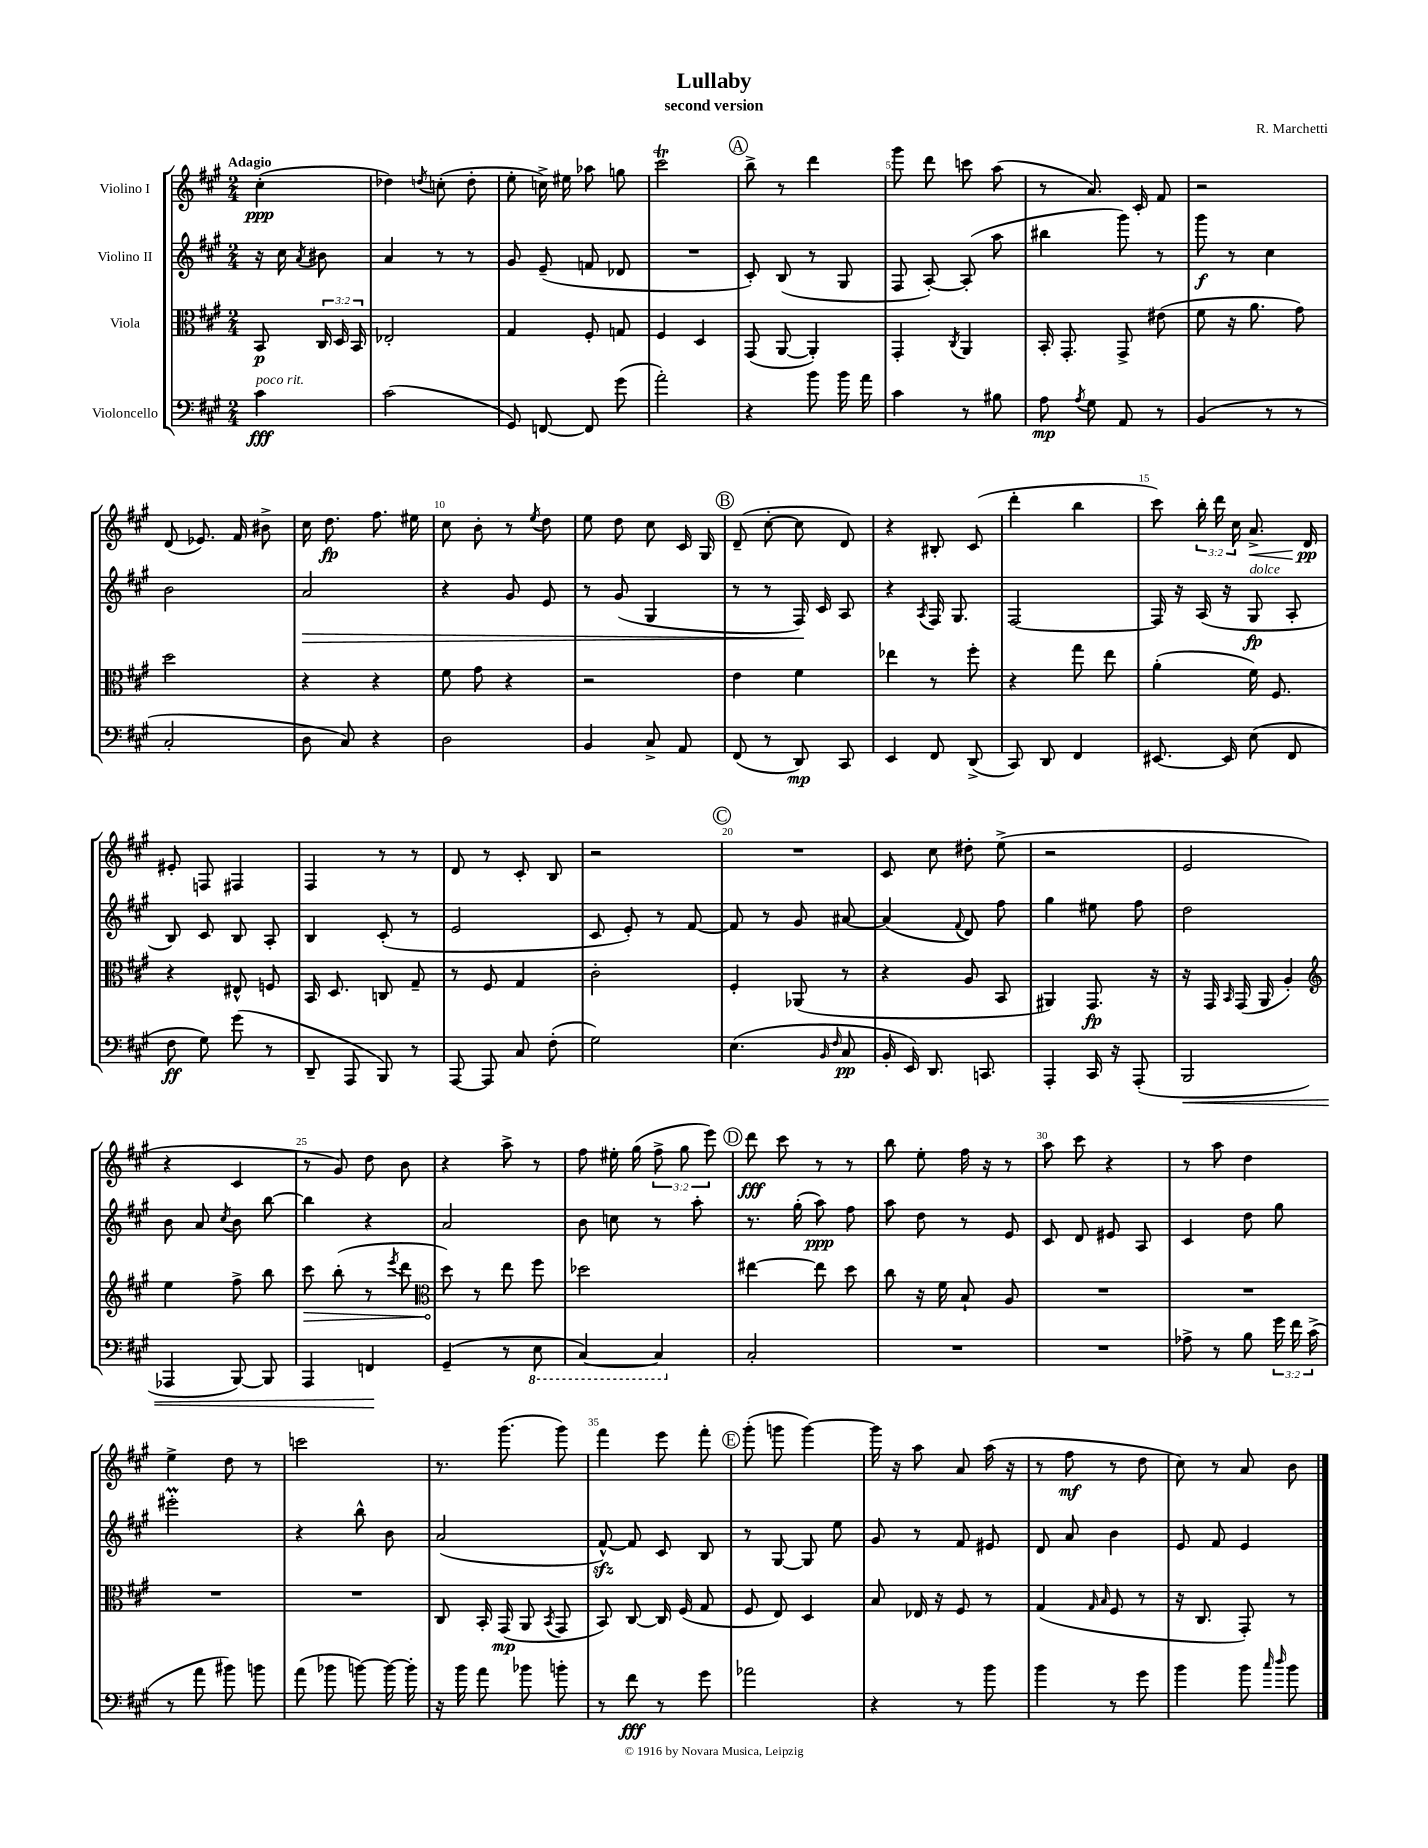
\header { title = "Lullaby" composer = "R. Marchetti" subtitle = "second version" }
<<
\new StaffGroup <<
\new Staff = "s0" \with { instrumentName = "Violino I" } {
    \clef treble \key a \major \numericTimeSignature \time 2/4 \override Staff.TupletNumber.text = #tuplet-number::calc-fraction-text \partial 4 \tempo "Adagio"
    \autoBeamOff cis''4-.\ppp( |
    des''4) \acciaccatura { d''8 } c''8-.( d''8-. |
    e''8-. c''16->) eis''16 aes''8 g''8 |
    cis'''2\trill |
    \mark \markup { \circle "A" } b''8-> r8 d'''4 |
    gis'''8 d'''8 c'''8 a''8( |
    r8 a'8.) cis'16-. fis'8 |
    r2 |
    d'8( ees'8.) fis'16 bis'8-> |
    cis''16 d''8.\fp fis''8. eis''16 |
    cis''8 b'8-. r8 \acciaccatura { e''8 } d''8 |
    e''8 d''8 cis''8 cis'16 gis16 |
    \mark \markup { \circle "B" } d'8--( cis''8~-. cis''8 d'8) |
    r4 bis8-. cis'8( |
    d'''4-. b''4 |
    cis'''8) \tuplet 3/2 { b''16-. d'''16 cis''16 } a'8.->\< d'16\pp\! |
    eis'8-. f8 fis4 |
    fis4 r8 r8 |
    d'8 r8 cis'8-. b8 |
    r2 |
    \mark \markup { \circle "C" } R2 |
    cis'8 cis''8 dis''8-. e''8->( |
    r2 |
    e'2 |
    r4 cis'4 |
    r8 gis'8) d''8 b'8 |
    r4 a''8-> r8 |
    fis''8 eis''16-. gis''16( \tuplet 3/2 { fis''8-> gis''8 e'''8) } |
    \mark \markup { \circle "D" } d'''8\fff cis'''8 r8 r8 |
    b''8 e''8-. fis''16 r16 r8 |
    a''8 cis'''8 r4 |
    r8 a''8 d''4 |
    e''4-> d''8 r8 |
    c'''2 |
    r8. gis'''8.( gis'''8) |
    fis'''4 e'''8 fis'''8-. |
    \mark \markup { \circle "E" } gis'''8-.( g'''8 g'''4~) |
    g'''16 r16 a''8 a'8 a''16( r16 |
    r8 fis''8\mf r8 d''8 |
    cis''8) r8 a'8 b'8 \bar "|." |
}
\new Staff = "s1" \with { instrumentName = "Violino II" } {
    \clef treble \key a \major \numericTimeSignature \time 2/4 \partial 4
    \autoBeamOff r16 cis''16 \acciaccatura { a'8 } bis'8 |
    a'4 r8 r8 |
    gis'8 e'8--( f'8 des'8 |
    R2 |
    \mark \markup { \circle "A" } cis'8-.) b8( r8 gis8 |
    fis8 a8~-.) a8-.( a''8 |
    bis''4 gis'''8) r8 |
    gis'''8\f r8 cis''4 |
    b'2 |
    a'2\> |
    r4 gis'8 e'8 |
    r8 gis'8( gis4 |
    \mark \markup { \circle "B" } r8 r8 fis16\!) cis'16 a8 |
    r4 \acciaccatura { a8 } fis16 gis8. |
    fis2~ |
    fis16 r16 a16( r16 gis8\fp^\markup { \italic "dolce" } a8-. |
    b8) cis'8 b8 a8-. |
    b4 cis'8-.( r8 |
    e'2 |
    cis'8 e'8-.) r8 fis'8~ |
    \mark \markup { \circle "C" } fis'8 r8 gis'8 ais'8~ |
    ais'4( \appoggiatura { fis'8 } d'8) fis''8 |
    gis''4 eis''8 fis''8 |
    d''2 |
    b'8 a'8 \acciaccatura { cis''8 } b'8 b''8~ |
    b''4 r4 |
    a'2 |
    b'8 c''8 r8 a''8-. |
    \mark \markup { \circle "D" } r8. gis''16-.( a''8\ppp) fis''8 |
    a''8 d''8 r8 e'8 |
    cis'8 d'8 eis'8 a8 |
    cis'4 d''8 gis''8 |
    eis'''2-.\prall |
    r4 b''8-^ b'8 |
    a'2( |
    fis'8~-^\sfz) fis'8 cis'8 b8 |
    \mark \markup { \circle "E" } r8 gis8~ gis8 e''8 |
    gis'8 r8 fis'8 eis'8 |
    d'8 a'8 b'4 |
    e'8 fis'8 e'4 \bar "|." |
}
\new Staff = "s2" \with { instrumentName = "Viola" } {
    \clef alto \key a \major \numericTimeSignature \time 2/4 \override Staff.TupletNumber.text = #tuplet-number::calc-fraction-text \partial 4
    \autoBeamOff b,8\p \tuplet 3/2 { cis16 d16 b,16 } |
    ees2-. |
    gis4 fis8-. g8 |
    fis4 d4 |
    \mark \markup { \circle "A" } gis,8( a,8~ a,4-.) |
    gis,4-. \acciaccatura { cis8 } a,4 |
    b,16-. gis,8.-. gis,8-> eis'8( |
    fis'8 r16 a'8. gis'8) |
    d''2 |
    r4 r4 |
    fis'8 gis'8 r4 |
    r2 |
    \mark \markup { \circle "B" } e'4 fis'4 |
    ees''4 r8 fis''8-. |
    r4 gis''8 e''8 |
    a'4-.( fis'16) fis8. |
    r4 eis8-^ f8 |
    b,16 d8. c8 gis8-- |
    r8 fis8 gis4 |
    cis'2-. |
    \mark \markup { \circle "C" } fis4-. aes,8( r8 |
    r4 a8 b,8 |
    ais,4) gis,8.\fp r16 |
    r16 gis,16 \grace { b,16 } gis,16( a,16 a4-.) |
    \clef treble e''4 fis''8-> b''8 |
    \once \override Hairpin.circled-tip = ##t cis'''8\> b''8-.( r8 \acciaccatura { e'''8 } d'''8 |
    \clef alto d''8\!) r8 e''8 fis''8 |
    des''2 |
    \mark \markup { \circle "D" } eis''4~ eis''8 d''8 |
    cis''8 r16 fis'16 b8-! a8 |
    R2 |
    R2 |
    R2 |
    R2 |
    cis8 b,16-. gis,16\mp( a,8 \acciaccatura { b,8 } gis,8 |
    b,8) cis8~ cis16 fis16( gis8 |
    \mark \markup { \circle "E" } fis8 e8) d4 |
    b8 ees16 r16 fis8 r8 |
    gis4( \grace { gis16 b16 } fis8 r8 |
    r16 cis8. gis,8-.) r8 \bar "|." |
}
\new Staff = "s3" \with { instrumentName = "Violoncello" } {
    \clef bass \key a \major \numericTimeSignature \time 2/4 \override Staff.TupletNumber.text = #tuplet-number::calc-fraction-text \partial 4
    \autoBeamOff cis'4\fff^\markup { \italic "poco rit." } |
    cis'2( |
    gis,8) f,8~ f,8 gis'8( |
    a'2-.) |
    \mark \markup { \circle "A" } r4 b'8 b'16 a'16 |
    cis'4 r8 bis8 |
    a8\mp \acciaccatura { a8 } gis8 a,8 r8 |
    b,4( r8 r8 |
    cis2-. |
    d8 cis8) r4 |
    d2 |
    b,4 cis8-> a,8 |
    \mark \markup { \circle "B" } fis,8( r8 d,8\mp) cis,8 |
    e,4 fis,8 d,8->( |
    cis,8) d,8 fis,4 |
    eis,8.~ eis,16 e8( fis,8 |
    fis8\ff gis8) gis'8( r8 |
    d,8-- a,,8 b,,8) r8 |
    a,,8~ a,,8 cis8 fis8-.( |
    gis2) |
    \mark \markup { \circle "C" } e4.( \grace { b,16 fis16 } cis8\pp |
    b,16-. e,16) d,8. c,8. |
    a,,4-. cis,16 r16 a,,8-.( |
    b,,2\< |
    aes,,4 b,,8~) b,,8 |
    a,,4 f,4\! |
    gis,4--( r8 \ottava #-1 e,8 |
    cis,4~) cis,4 \ottava #0 |
    \mark \markup { \circle "D" } cis2-. |
    R2 |
    R2 |
    aes8-> r8 b8 \tuplet 3/2 { gis'16 fis'16 cis'16->( } |
    r8 a'8 bis'8) b'8 |
    a'8( bes'8 b'8~) b'16~ b'16-. |
    r16 b'16 a'8 bes'8 b'8-. |
    r8 fis'8\fff r8 gis'8 |
    \mark \markup { \circle "E" } aes'2 |
    r4 r8 b'8 |
    b'4 r8 gis'8 |
    b'4 b'8 \grace { cis''16 d''16 } b'8 \bar "|." |
}
>>
>>
\layout { \context { \Score \override BarNumber.break-visibility = ##(#f #t #t) barNumberVisibility = #(every-nth-bar-number-visible 5) } }
